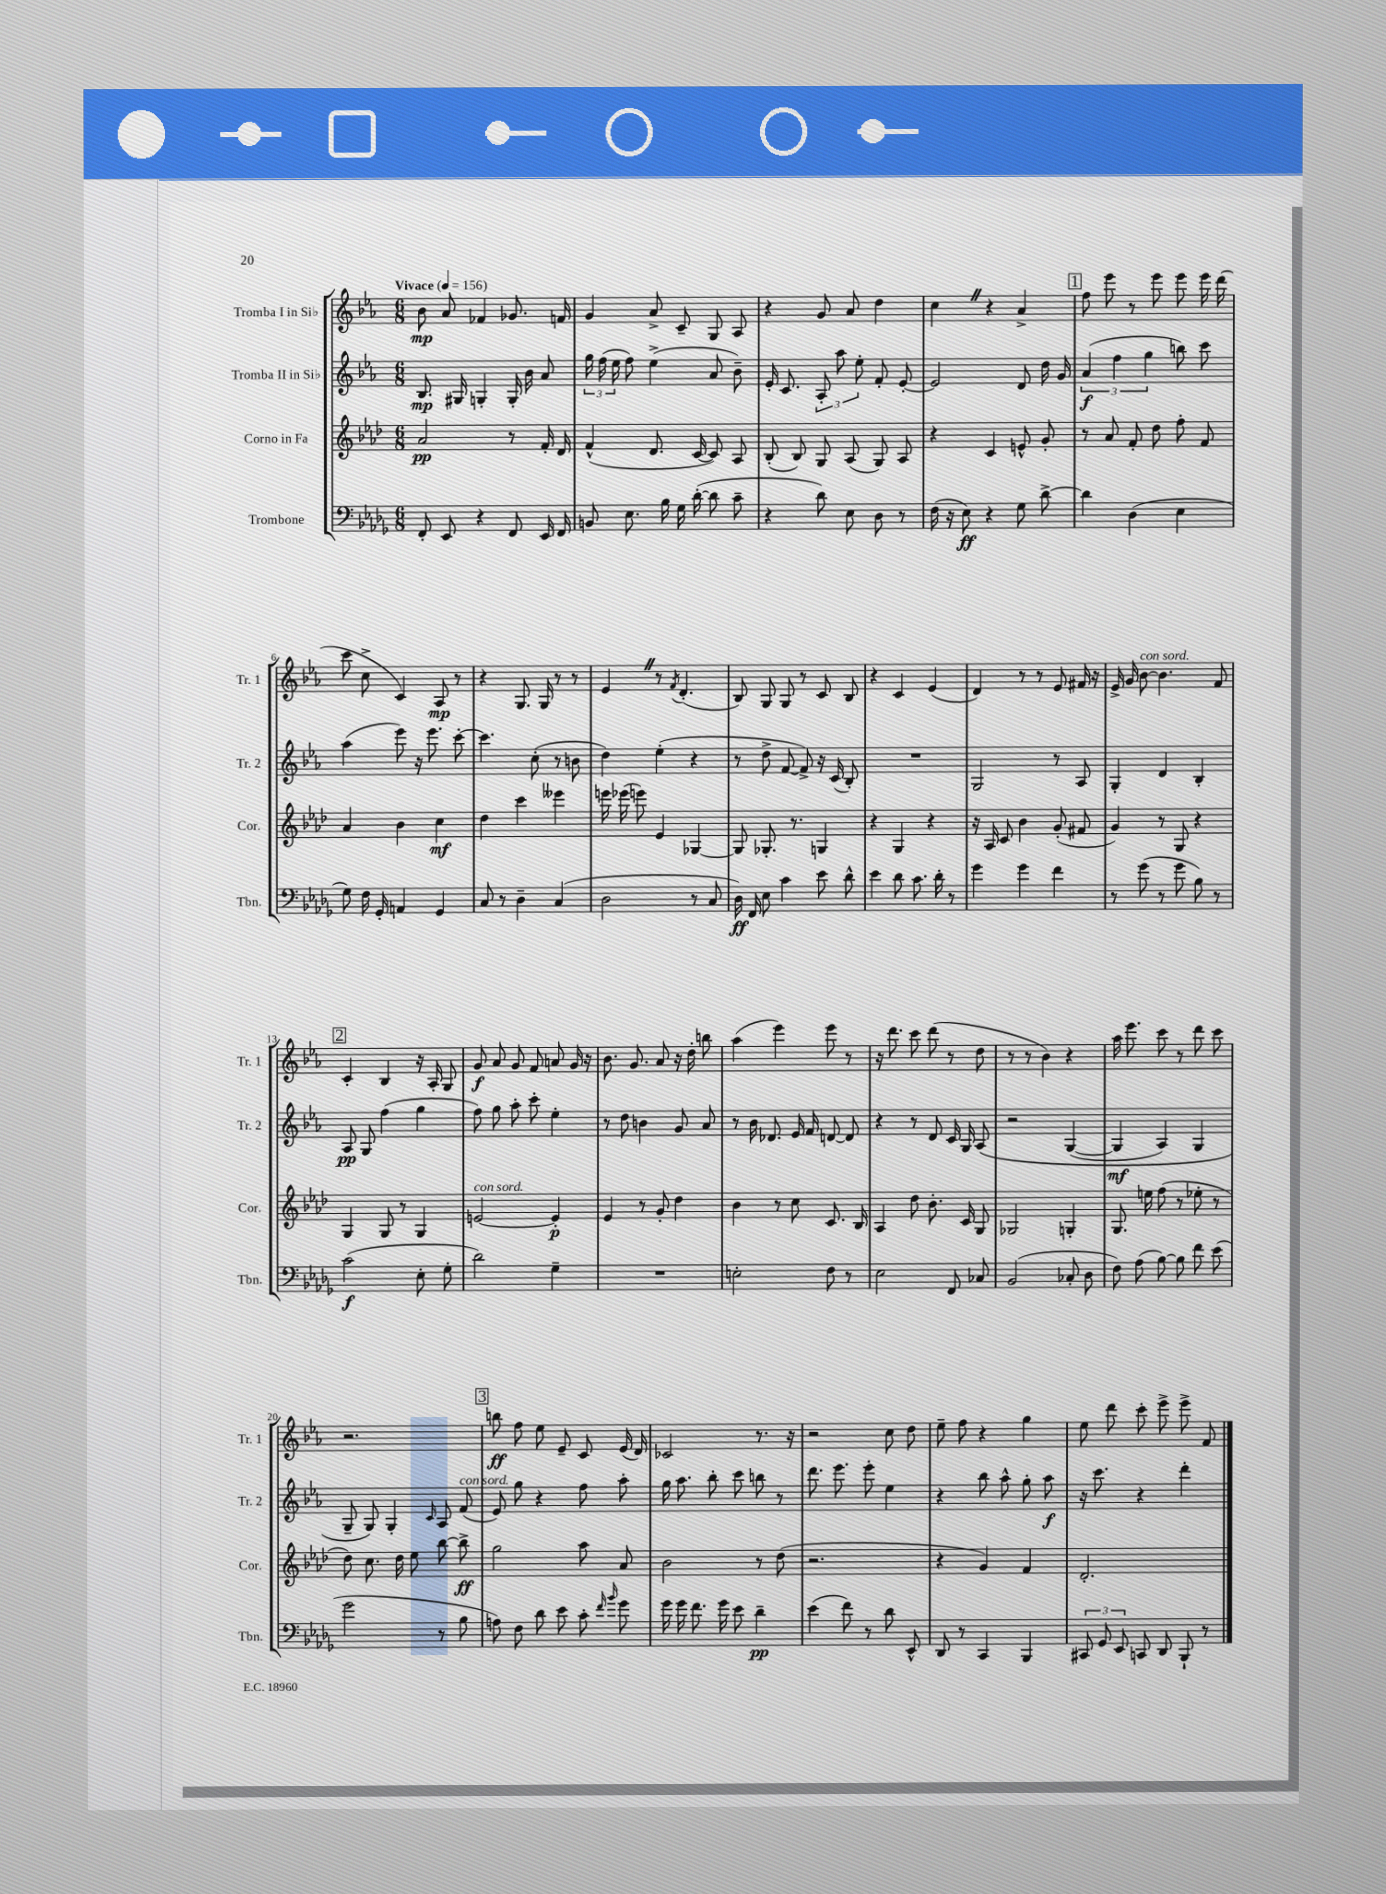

**kern	**kern	**kern	**kern
*staff4	*staff3	*staff2	*staff1
*clefF4	*clefG2	*clefG2	*clefG2
*k[b-e-a-d-g-]	*k[b-e-a-d-]	*k[b-e-a-]	*k[b-e-a-]
*M6/8	*M6/8	*M6/8	*M6/8
*MM156	*MM156	*MM156	*MM156
8FF'/	2a-/	8.B-/	8b-\
8EE-/	.	.	8a-/
.	.	16G#/	.
4r	.	4G'/	4f-/
8FF/	8r	16G'/	8.g-/
.	.	16b-\	.
16EE-/	16f'/	8a-/	.
16FF/	16d-/	.	16f/
=	=	=	=
8BB/	(4f^^/	24gg\	4g/
.	.	(24ff\	.
.	.	24ee-\	.
8.E-\	.	8ff\)	.
.	8.d-/	(4ee-^\	8a-^/
16B-\	.	.	.
16G-\	.	.	8c~/
([16d-'\	[16c/	.	.
8d-\]	8c/])	8a-/	8G/
8c~\	8A-/	8b-~\)	8A-/
=	=	=	=
4r	(8B-'/	16e-'/	4r
.	.	8.c/	.
.	8B-/)	.	.
8d-\)	8G/	12A-'/	8g/
.	.	12aa-\	.
8E-\	(8A-/	.	8a-/
.	.	12ee-'\	.
8D-\	8G/)	8f'/	4dd\
8r	8A-/	[8e-'/	.
=	=	=	=
(16F\	4r	2e-/]	4cc\
16r	.	.	.
8E-\)	.	.	.
4r	4c/	.	4r
8G-\	8e^^/	8d/	4a-^/
[8d-^\	8g'/	16dd\	.
.	.	16g/	.
=	=	=	=
4d-\]	8r	(6a-/	8ff\
.	8a-/	.	8eee-\
.	.	6ff\	.
(4D-\	8f'/	.	8r
.	.	6gg\	.
.	8dd-\	.	8eee-\
4E-\	8ff'\	8bb\)	8eee-\
.	8f/	8ccc\	16eee-\
.	.	.	(16ddd\
=	=	=	=
8G-\)	4a-/	(4aa-\	8ccc\
16F\	.	.	8cc^\
16GG-'/	.	.	.
4AA/	4b-\	8eee-\)	4c/)
.	.	16r	.
.	.	8.eee-\	.
4GG-/	4cc\	.	8A-/
.	.	[8ccc'\	8r
=	=	=	=
8C/	4dd-\	4.ccc\]	4r
8r	.	.	.
4D-~\	4ccc\	.	8.G/
.	.	(8cc'\	.
.	.	.	16G/
(4C/	4eee--\	8r	8r
.	.	8b\	8r
=	=	=	=
2D-\	16eee\	4dd\)	4e-/
.	(16eee-\	.	.
.	8eee\)	.	.
.	4e-/	(4ee-'\	8r
.	.	.	8qf/
.	.	.	(4.d'/
8r	[4G-/	4r	.
8C/	.	.	.
=	=	=	=
16D-\)	8G-/]	8r	8B-/)
16FF/	.	.	.
8E-\	8.G-'/	8dd^\	8G/
4c\	.	[8f/	8G/
.	8.r	.	.
.	.	8f^/])	8r
8e-\	4G/	16r	8c/
.	.	(16c/	.
8d-^^\	.	8B-'/)	8B-/
=	=	=	=
4e-\	4r	2.r	4r
8d-\	4G/	.	4c/
8.c\	.	.	.
.	4r	.	(4e-/
16d-'\	.	.	.
8r	.	.	.
=	=	=	=
4g-\	16r	2G/	4d/)
.	16A-/	.	.
.	8c/	.	.
4g-\	4b-\	.	8r
.	.	.	8r
4f\	(8g'/	8r	8e-/
.	8f#/	8A-/	16f#/
.	.	.	16r
=	=	=	=
8r	4g/)	4G'/	16e-^/
.	.	.	16g/
(8g-\	.	.	[8b-\
8r	8r	4d/	4.b-\]
8g-\	8G/	.	.
8B-\)	4r	4B-'/	.
8r	.	.	8f/
=	=	=	=
(2c\	4G/	8A-/	4c'/
.	.	8G/	.
.	8G/	(4ff\	4B-/
.	8r	.	.
8E-'\	4G/	4gg\	16r
.	.	.	16A-'/
8G-'\	.	.	8G/
=	=	=	=
2d-\)	[2e/	8ff\)	8g/
.	.	8gg\	8a-/
.	.	8aa-'\	8g/
.	.	8ccc'\	8f/
4G-~\	4e'/]	4ee-'\	8a/
.	.	.	16g/
.	.	.	16r
=	=	=	=
2.r	4e-/	8r	8.b-\
.	.	8dd\	.
.	.	.	8.g/
.	8r	4b\	.
.	8g'/	.	8a-/
.	4dd-\	8g/	16r
.	.	.	16dd'\
.	.	8a-/	8bb\
=	=	=	=
2E'\	4b-\	8r	(4aa-\
.	.	16b-\	.
.	.	8.d-/	.
.	8r	.	4eee-\)
.	8cc\	16e-/	.
.	.	16f/	.
8F\	8.c/	[8d/	8eee-\
8r	.	8d/]	8r
.	16B-/	.	.
=	=	=	=
2E-\	4A-/	4r	16r
.	.	.	8.ddd\
.	8dd-\	8r	8ccc\
.	8.b-'\	8d/	(8ddd\
8FF/	.	16c/	8r
.	16c/	16G/	.
8C-/	8G/	&(8A-/	8dd\
=	=	=	=
(2BB-/	2G-/	2r	8r
.	.	.	8r
.	.	.	4b-\)
8C-'/	4G'/	([4G/	4r
8D-\	.	.	.
=	=	=	=
8F\)	8.G/	4G/]	16aa-\
.	.	.	8.eee-\
(8A-\	.	.	.
.	16ee\	.	.
[8B-\)	(8ff\	4A-/)	8ccc\
8B-\]	8r	.	8r
8f\	8ee-'\	4G/	8ddd\
(8e-\	8r	.	8ccc\
=	=	=	=
2g-\	8dd-\)	8G~/	2.r
.	8.cc\	8G/&)	.
.	.	4G'/	.
.	16dd-\	.	.
.	8ee-\	.	.
.	.	16qqc/	.
8r	[8bb-\	8A-/	.
8B-\	8bb-^\]	(8f/	.
=	=	=	=
8A\)	2gg\	8e-/)	8bb\
8F\	.	8gg\	8ff\
8d-\	.	4r	8ee-\
8e-\	.	.	8e-~/
8c'\	8aa-\	8ff\	8c/
16qqf/	.	.	.
16qqb-/	.	.	.
8g-\	8a-/	8aa-'\	(16e-/
.	.	.	16d/)
=	=	=	=
16g-\	2b-\	16gg\	2c-/
16g-\	.	8.aa-\	.
8.f\	.	.	.
.	.	8bb-'\	.
16g-\	.	.	.
8e-\	.	8ccc\	.
4d-~\	8r	8bb\	8.r
.	(8dd-\	8r	.
.	.	.	16r
=	=	=	=
(4e-\	2.r	8.ddd\	2r
.	.	8.eee-\	.
8f\)	.	.	.
8r	.	8eee-'\	.
8d-\	.	4ee-\	8cc\
8EE-^^/	.	.	8dd\
=	=	=	=
8DD-/	4r	4r	8ee-~\
8r	.	.	8ff\
4CC/	4g/)	8bb-\	4r
.	.	8aa-^^\	.
4BBB-/	4f/	8gg'\	4gg\
.	.	8aa-\	.
=	=	=	=
12CC#/	2.d-'/	16r	8ee-\
.	.	8.ccc\	.
12GG-/	.	.	.
.	.	.	8ddd\
12EE-/	.	.	.
8CC/	.	4r	8ccc'\
8DD-/	.	.	8eee-^\
8BBB-`/	.	4ddd'\	8eee-^\
8r	.	.	8f/
==	==	==	==
*-	*-	*-	*-
